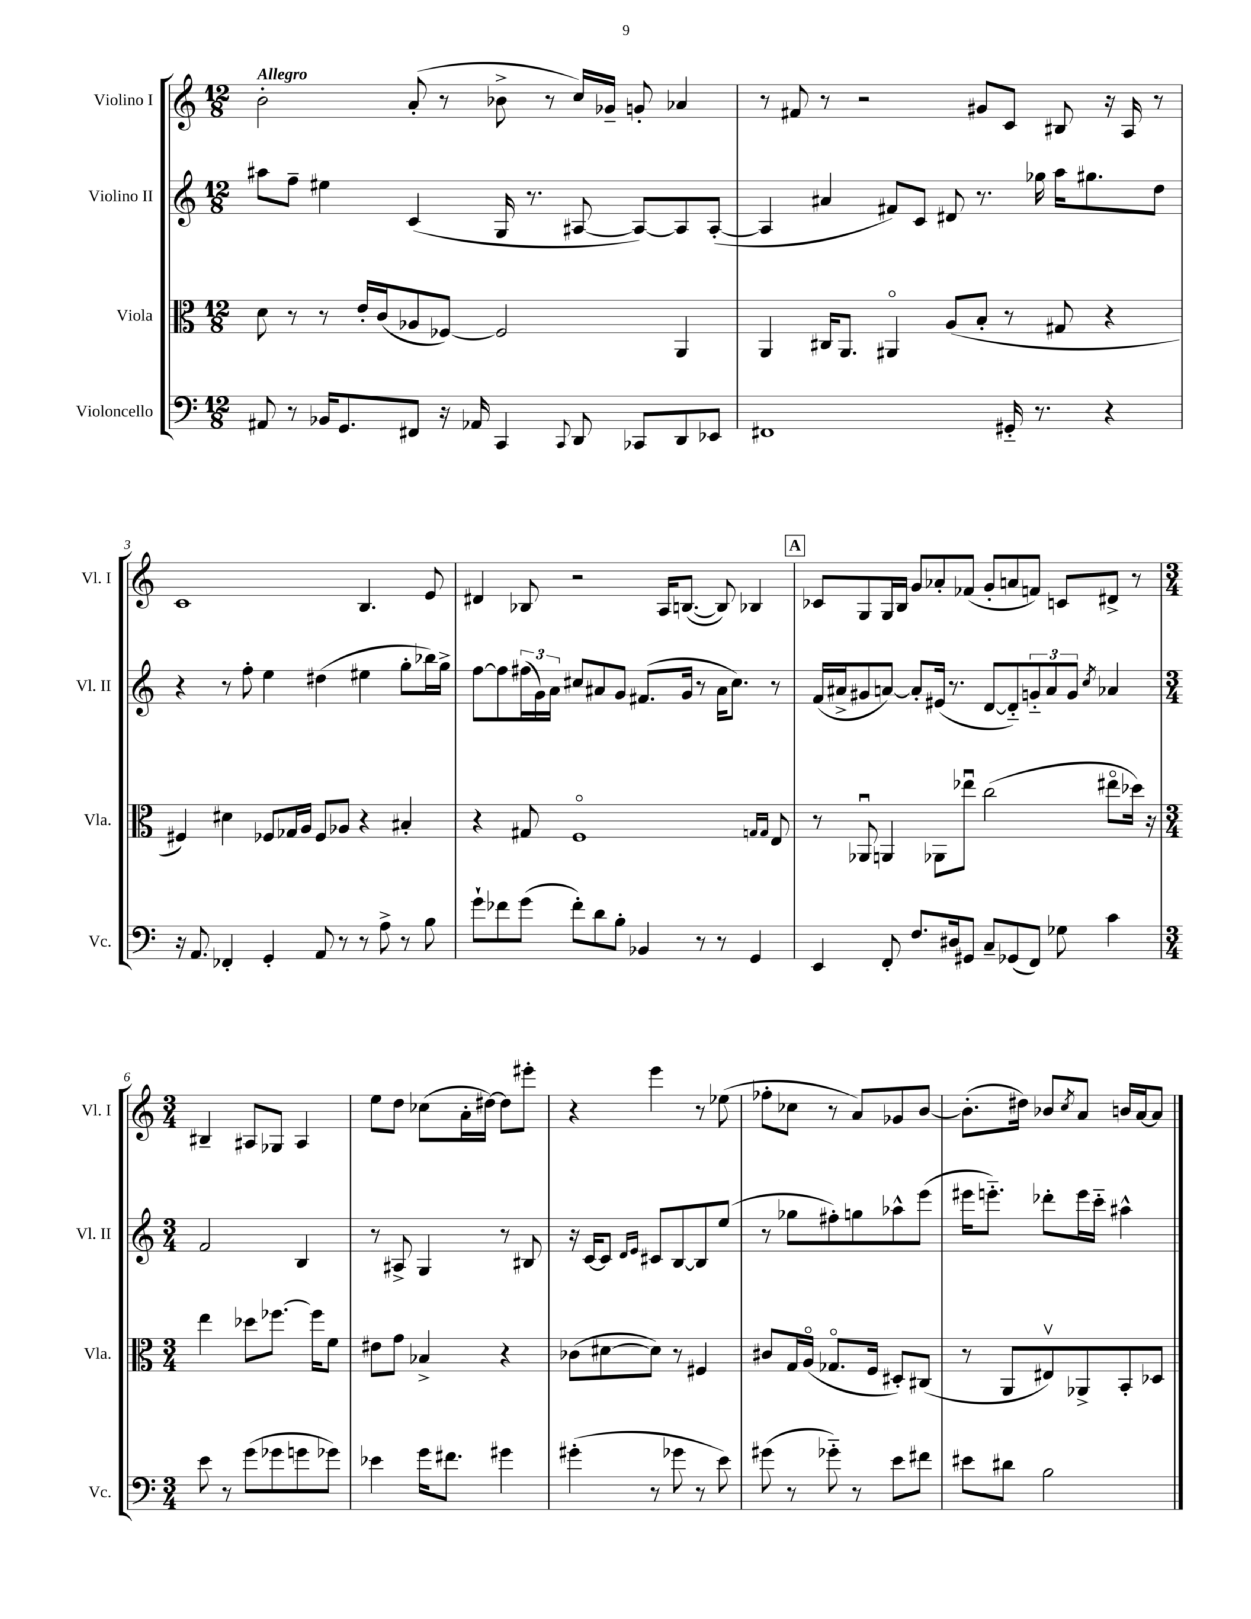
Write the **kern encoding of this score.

**kern	**kern	**kern	**kern
*staff4	*staff3	*staff2	*staff1
*clefF4	*clefC3	*clefG2	*clefG2
*k[]	*k[]	*k[]	*k[]
*M12/8	*M12/8	*M12/8	*M12/8
8AA#	8d	8aa#	2b'
8r	8r	8ff~	.
16BB-	8r	4ee#	.
8.GG	.	.	.
.	16e'	.	.
.	(16c	.	.
8FF#	8A-	(4c	(8a'
16r	[8F-)	.	8r
16AA-	.	.	.
4CC	2F-]	16G	8b-^
.	.	8.r	.
.	.	.	8r
8qqCC	.	.	.
8DD	.	[8A#	16cc)
.	.	.	16g-~
8CC-	.	8A#_)	8g'
8DD	4AA	8A#]	4a-
8EE-	.	([8A#'	.
=	=	=	=
1FF#	4AA	4A#]	8r
.	.	.	8f#
.	16C#	4a#	8r
.	8.AA	.	.
.	.	.	2r
.	4AA#o	8f#)	.
.	.	8c	.
.	(8A	8d#	.
.	8B'	8.r	8g#
16GG#'~	8r	.	8c
8.r	.	16gg-	.
.	8G#	16aa	8B#
.	.	8.gg#	.
4r	4r	.	16r
.	.	.	16A
.	.	8dd	8r
=	=	=	=
16r	4F#)	4r	1c
8.AA	.	.	.
4FF-'	4d#	8r	.
.	.	8ff'	.
4GG'	8F-	4ee	.
.	16G-	.	.
.	16A	.	.
8AA	8F-	(4dd#	.
8r	8A-	.	.
8r	4r	4ee#	4.B
8A^	.	.	.
8r	4B#'	8gg'	.
8B	.	16bb-)	8e
.	.	16gg^	.
=	=	=	=
8g`	4r	[8ff	4d#
8f-	.	8ff]	.
(8g	8G#	(24ff#	8B-
.	.	24g)	.
.	.	24a	.
8f-')	1Fo	8cc#	2r
8d	.	8a#	.
8B'	.	8g	.
4BB-	.	(8.f#	.
.	.	.	16A
.	.	16g	([8.B
8r	.	8r	.
8r	.	16a#	8B])
.	.	8.cc#)	.
4GG	.	.	4B-
.	16qqG	.	.
.	16qqG	.	.
.	8E	8r	.
=	=	=	=
4EE	8r	(16f	8c-
.	.	16a#^	.
.	8AA-u	8g#	8G
8FF'	4AA	[8a)	16G
.	.	.	16B
8.F	.	8a']	8g
.	8AA-	(16e#	8a-'
16D#	.	8.r	.
8GG#	8ee-u	.	(8f-
8C~	(2cc	[8d	8g'
(8GG-	.	8d'~])	8a
8FF)	.	12g'~	8f)
.	.	12a	.
8G-	.	.	8c
.	.	12g	.
.	.	8qcc	.
4c	8ee#o	4a-	8d#^
.	16dd-)	.	8r
.	16r	.	.
=	=	=	=
*M3/4	*M3/4	*M3/4	*M3/4
8e	4ee	2f	4B#~
8r	.	.	.
(8g	8dd-	.	8A#
8g-	[8.ff-	.	8G-
8g	.	4B	4A#
.	16ff-]	.	.
8g-)	8f	.	.
=	=	=	=
4e-	8e#	8r	8ee
.	8g	8A#^	8dd
16g	4B-^	4G	(8cc-
8.f#	.	.	.
.	.	.	16a'
.	.	.	[16dd#)
4g#	4r	8r	8dd#]
.	.	8B#	8eee#'
=	=	=	=
(4g#'	(8c-	16r	4r
.	.	[16c	.
.	[8d#	8c]	.
.	.	16qqd	.
.	.	16qqe	.
8r	8d#])	8c#	4eee
8g-	8r	[8B	.
8r	4F#	8B]	8r
8e)	.	(8ee	(8ee-
=	=	=	=
(8g#	8c#	8r	8ff-'
8r	16G	8gg-	8cc-
.	(16Ao	.	.
8g-'~)	8.G-o	8ff#')	8r
8r	.	8gg	8a)
.	16F	.	.
8e	8D#')	8aa-^^	8g-
8f#	(8C#	(8eee	[8b
=	=	=	=
8e#	8r	16eee#	(8.b']
.	.	8.eee'~)	.
8d#	8AA	.	.
.	.	.	16dd#)
2B	8E#v)	8ddd-'	8b-
.	.	.	8qcc
.	8AA-^	16eee	8a
.	.	16ccc'~	.
.	8BB'	4aa#^^	16b
.	.	.	[16a
.	8D-	.	8a]
==	==	==	==
*-	*-	*-	*-
